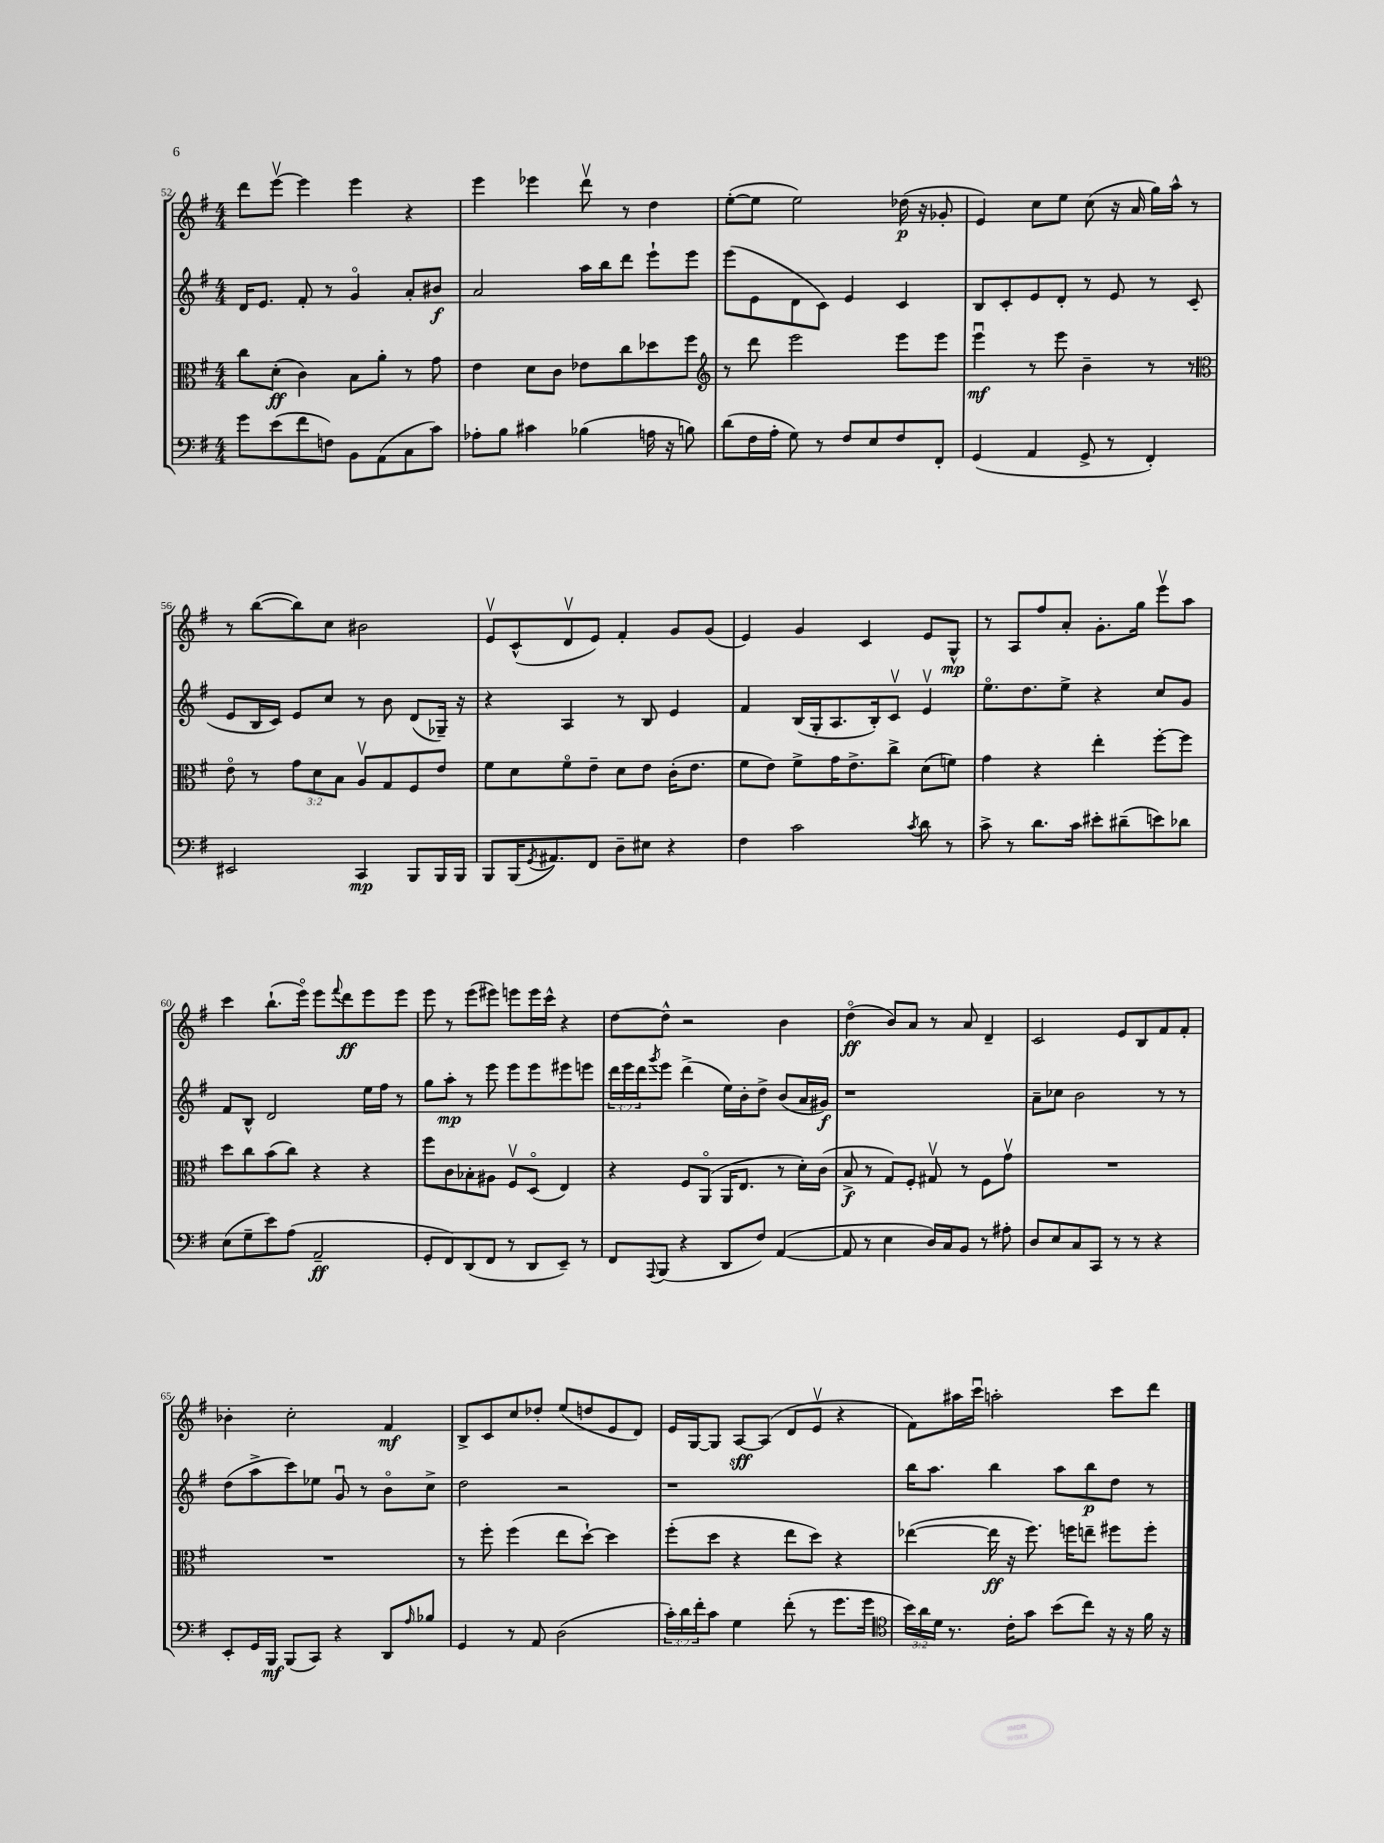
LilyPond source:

<<
\new StaffGroup <<
\new Staff = "s0" {
    \clef treble \key g \major \numericTimeSignature \time 4/4
    d'''8 e'''8~\upbow e'''4 e'''4 r4 |
    e'''4 ees'''4 d'''8\upbow r8 d''4 |
    e''8~-.( e''8 e''2) des''16\p( r16 ges'8-. |
    e'4) c''8 e''8 c''8( r16 a'16 g''16) a''16-^ r8 |
    r8 b''8~( b''8) c''8 bis'2 |
    e'8\upbow c'8-^( d'8\upbow e'8) fis'4-. g'8 g'8( |
    e'4) g'4 c'4 e'8 g8-^\mp |
    r8 a8 fis''8 a'8-. g'8.-. g''16 e'''8\upbow a''8 |
    c'''4 b''8.-!( e'''16\flageolet) e'''8 \appoggiatura { fis'''8 } d'''8\ff e'''8 e'''8 |
    e'''8 r8 e'''8( eis'''8) e'''8 e'''16 c'''16-^ r4 |
    d''8~ d''8-^ r2 b'4 |
    d''4\flageolet\ff( b'8) a'8 r8 a'8 d'4-- |
    c'2 e'8 b8 fis'8 fis'8-. |
    bes'4-. c''2-. fis'4\mf |
    b8-> c'8 c''8 des''8-. e''8( d''8 e'8 d'8) |
    e'16 g16~ g8 a8~\sff a8( d'8 e'8\upbow r4 |
    fis'8) ais''16 c'''16\downbow a''2-. c'''8 d'''8 \bar "|." |
}
\new Staff = "s1" {
    \clef treble \key g \major \numericTimeSignature \time 4/4 \override Staff.TupletNumber.text = #tuplet-number::calc-fraction-text
    d'16 e'8. fis'8-. r8 g'4\flageolet a'8-. bis'8\f |
    a'2 a''16 b''16 d'''8 e'''8-! e'''8 |
    e'''8( e'8 d'8 c'8) e'4 c'4 |
    b8 c'8-. e'8 d'8-. r8 e'8 r8 c'8( |
    e'8 b16 c'16) e'8 c''8 r8 b'8 d'8( ges16--) r16 |
    r4 a4 r8 b8 e'4 |
    fis'4 b16( g16-. a8. b16-.) c'8\upbow e'4\upbow |
    e''8.\flageolet d''8. e''8-> r4 c''8 g'8 |
    fis'8 b8-^ d'2 e''16 fis''16 r8 |
    g''8 a''8-.\mp r8 e'''8 e'''8 e'''8 eis'''8 e'''8 |
    \tuplet 3/2 { d'''16 e'''16 d'''16 } \acciaccatura { g'''8 } e'''8 d'''4->( e''16) b'16-. d''8-> b'8( a'16 gis'16\f) |
    r1 |
    a'8-- ces''8 b'2 r8 r8 |
    d''8( a''8-> c'''8) ees''8 g'8\downbow r8 b'8\flageolet c''8-> |
    d''2 r2 |
    r1 |
    b''16 a''8. b''4 a''8 b''8\p d''8 r8 \bar "|." |
}
\new Staff = "s2" {
    \clef alto \key g \major \numericTimeSignature \time 4/4 \override Staff.TupletNumber.text = #tuplet-number::calc-fraction-text
    c''8 d'8-.\ff( c'4) b8 a'8-. r8 g'8 |
    e'4 d'8 c'8 ees'8 c''8 des''8 fis''8 |
    \clef treble r8 d'''8 e'''2 e'''8 e'''8 |
    e'''4\downbow\mf r8 e'''8 b'4-- r8 r8 |
    \clef alto e'8\flageolet r8 \tuplet 3/2 { g'8 d'8 b8 } a8\upbow g8 fis8 e'8 |
    fis'8 d'8 fis'8\flageolet e'8-- d'8 e'8 c'16-.( e'8. |
    fis'8 e'8) fis'8-> g'16 e'8.-> c''8-> d'8( f'8) |
    g'4 r4 e''4-. fis''8~-. fis''8 |
    d''8 c''8 b'8( c''8) r4 r4 |
    fis''8 c'8 bes8-. ais8 fis8\upbow d8\flageolet( e4) |
    r4 fis8 a,8\flageolet( a,16 e8. r8 d'16-.) c'16( |
    b8->\f r8 g8) fis8-. gis8\upbow r8 fis8 g'8\upbow |
    R1 |
    R1 |
    r8 fis''8-. fis''4( e''8 d''8~-!) d''4 |
    fis''8-.( d''8 r4 e''8 d''8) r4 |
    ees''4~( ees''16\ff r16 fis''8.) f''16 e''8-- fis''8 fis''8-. \bar "|." |
}
\new Staff = "s3" {
    \clef bass \key g \major \numericTimeSignature \time 4/4 \override Staff.TupletNumber.text = #tuplet-number::calc-fraction-text
    g'8 e'8( fis'8 f8) b,8 a,8( c8 c'8) |
    aes8-. b8 cis'4 bes4( a16 r16 b8) |
    d'8( fis16 a16-. g8) r8 fis8 e8 fis8 fis,8-. |
    g,4( a,4 g,8-> r8 fis,4-.) |
    eis,2 c,4\mp b,,8 b,,16 b,,16 |
    b,,8 b,,16( \acciaccatura { g,8 } ais,8.) fis,8 d8-- eis8 r4 |
    fis4 c'2 \acciaccatura { c'8 } d'8 r8 |
    c'8-> r8 d'8. c'16 eis'8-. dis'8--( e'8) des'8 |
    e8( g8-- e'8) a8( a,2--\ff |
    g,8-. fis,8) d,8( fis,8 r8 d,8 e,8--) r8 |
    fis,8 \appoggiatura { a,,8 } b,,8( r4 d,8 fis8) a,4~( |
    a,8 r8 e4 d16) c16 b,8 r8 ais8-. |
    d8 e8 c8 c,8 r8 r8 r4 |
    e,8-. g,16 b,,16\mf b,,8( c,8) r4 d,8 \grace { a16 } bes8 |
    g,4 r8 a,8 d2( |
    \tuplet 3/2 { c'16-.) d'16 fis'16-. } c'8 g4 fis'8-.( r8 g'8. g'16 |
    \clef tenor \tuplet 3/2 { b'16) a'16 d'16 } r8. c'16-. g'8 b'8( c''8) r16 r16 fis'16 r16 \bar "|." |
}
>>
>>
\layout { \context { \Score currentBarNumber = #52 } }
